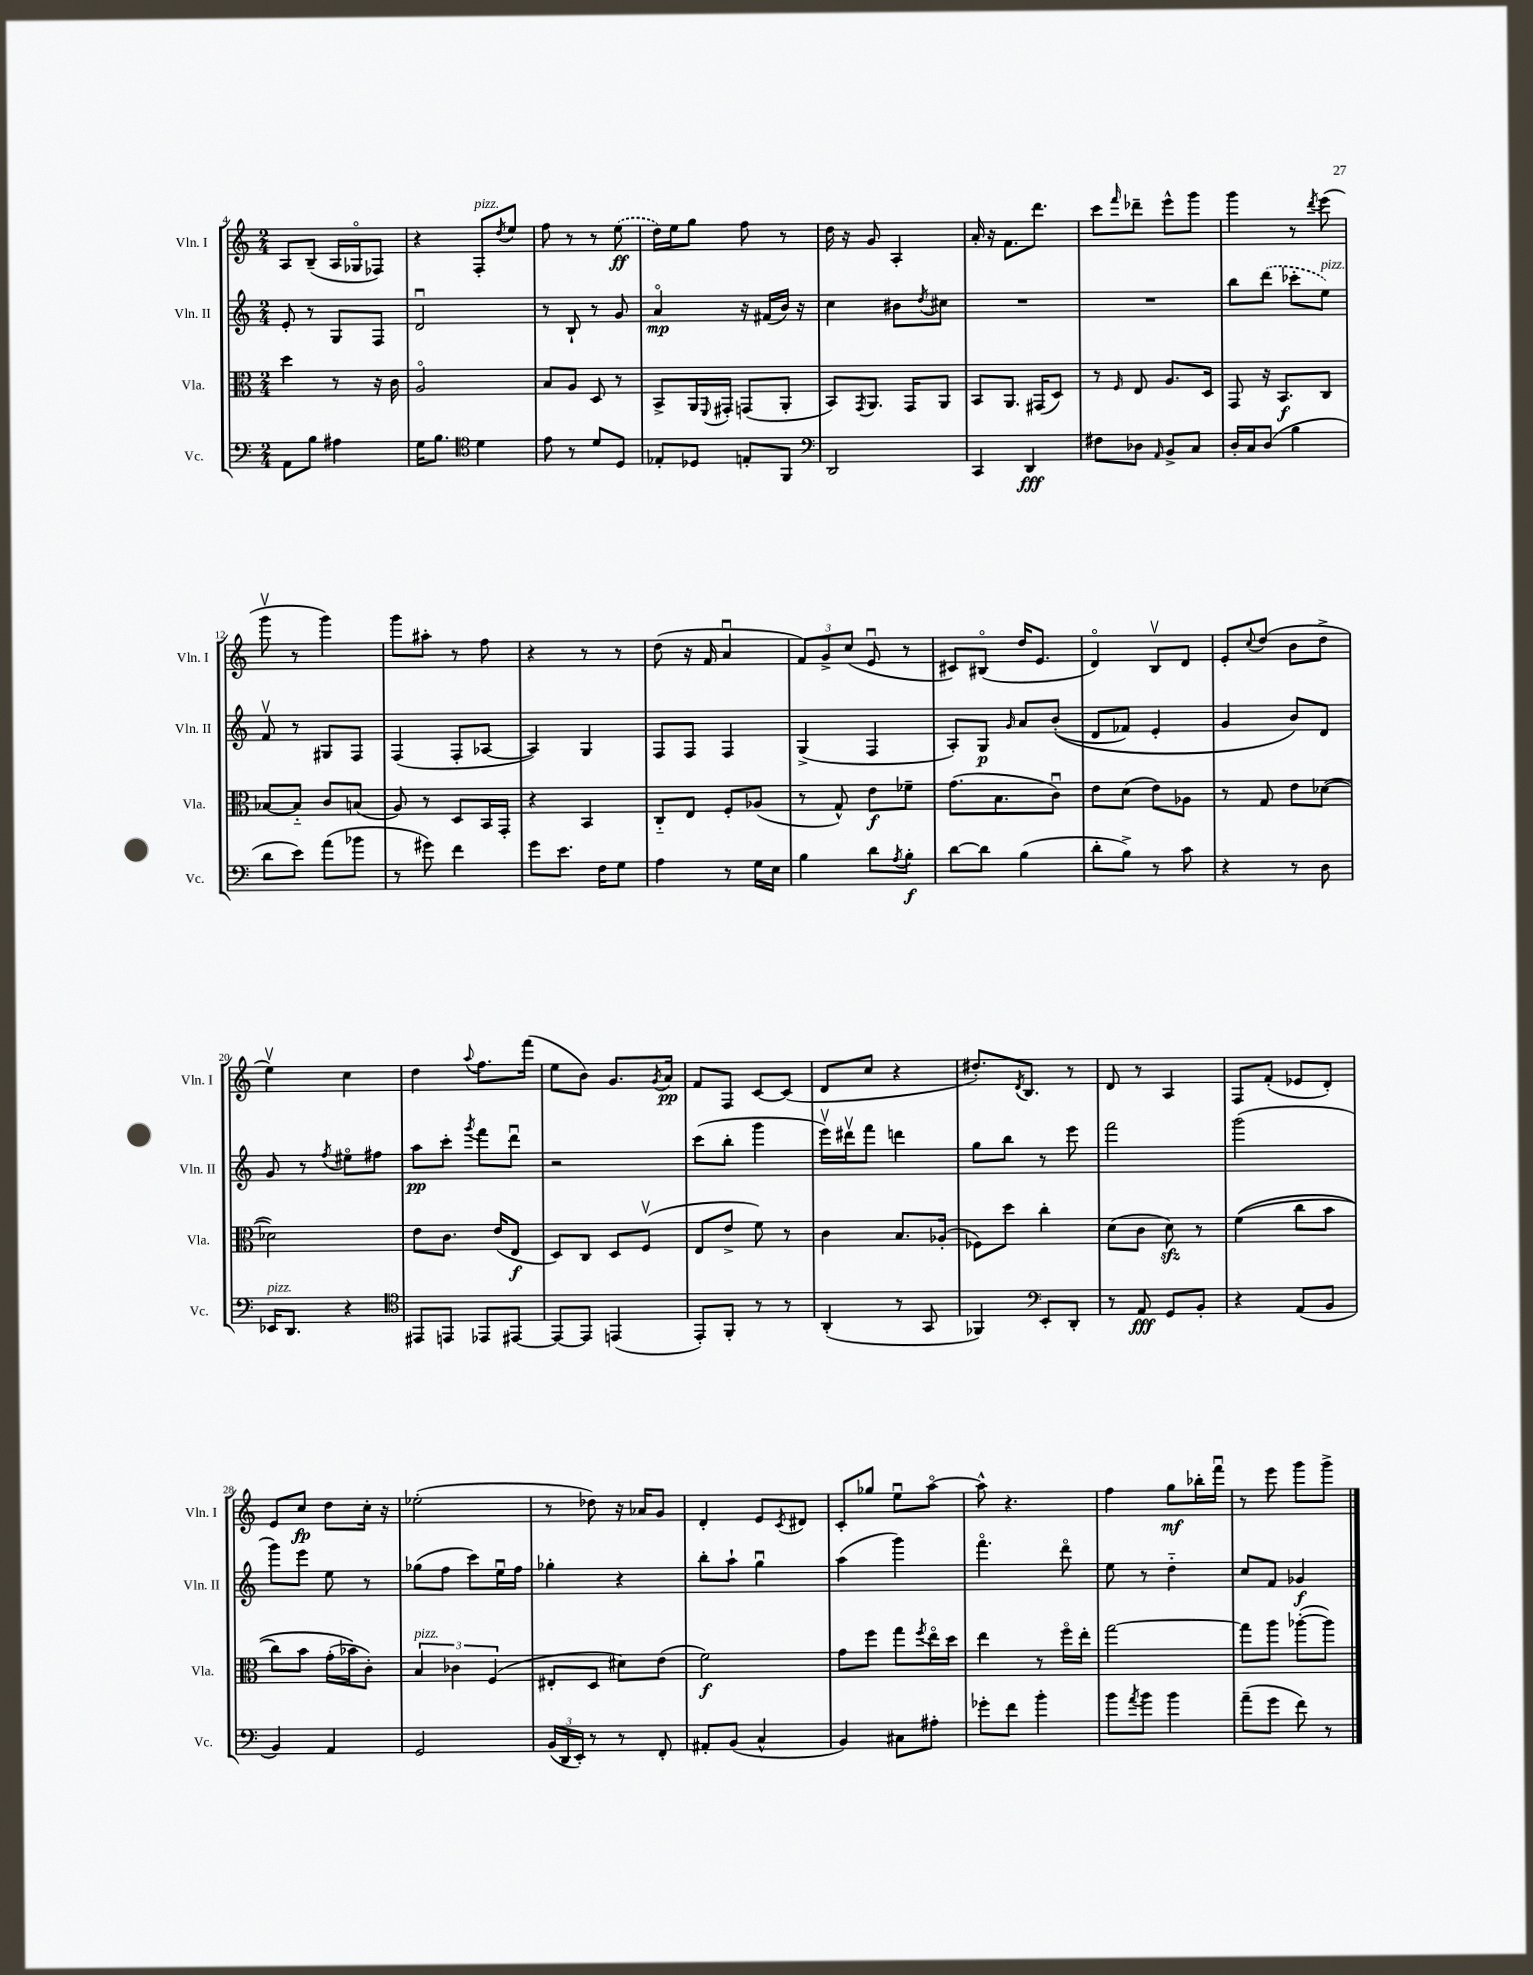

**kern	**kern	**kern	**kern
*staff4	*staff3	*staff2	*staff1
*clefF4	*clefC3	*clefG2	*clefG2
*k[]	*k[]	*k[]	*k[]
*M2/4	*M2/4	*M2/4	*M2/4
8AA\L	4dd\	8e'/	8A/L
8B\J	.	8r	(8B~/J
4A#\	8r	8G/L	16A/LL
.	.	.	16G-o/J
.	16r	8F/J	8F-/J)
.	16c\	.	.
=	=	=	=
16G\LK	2Ao/	2du/	4r
8.B\J	.	.	.
*clefC4	*	*	*
4d\	.	.	8F'/L
.	.	.	8qdd/
.	.	.	8ee/J
=	=	=	=
8e\	8B/L	8r	8ff\
8r	8A/J	8B`/	8r
8d/L	8D/	8r	8r
8D/J	8r	8g/	(8ee\
=	=	=	=
8E-'/L	8BB^/L	4ao/	16dd\LL)
.	.	.	16ee\J
8D-/J	16AA/L	.	8gg\J
.	8qqFF/	.	.
.	16GG#'/JJ	.	.
8E'/L	(8GG/L	16r	8ff\
.	.	(16f#/LL	.
8FF/J	8AA'/J	16b/JJ)	8r
.	.	16r	.
=	=	=	=
*clefF4	*	*	*
2DD/	8BB/L)	4cc\	16dd\
.	.	.	16r
.	8qGG/	.	.
.	8.AA/J	.	8g/
.	.	8b#\L	4A'/
.	16GG/LK	.	.
.	.	8qdd/	.
.	8AA/J	8cc#\J	.
=	=	=	=
4CC/	8BB/L	2r	16a'/
.	.	.	16r
.	8.AA/J	.	8.f\L
4DD/	.	.	.
.	(16GG#/LK	.	8.ddd\J
.	8D/J)	.	.
=	=	=	=
8F#\L	8r	2r	8ccc\L
.	16qqF/	.	16qqfff/
8D-\J	8E/	.	8ddd-~\J
16qqAA/	.	.	.
8BB^/L	8.A/L	.	8eee^^\L
8C/J	.	.	8ggg\J
.	16D/Jk	.	.
=	=	=	=
16D'/LL	8GG/	8bb\L	4ggg\
16C/J	.	.	.
(8D/J	16r	(8ddd\J	.
.	8.BB/L	.	.
4B\	.	8ccc-'\L	8r
.	.	.	8qddd/
.	8C/J	8ee\J)	(8eee\
=	=	=	=
8d\L	[8B-/L	8fv/	8gggv\
8e\J)	8B-'~/]J	8r	8r
(8a\L	8c/L	8G#/L	4ggg\)
8b-\J	(8B/J	8F/J	.
=	=	=	=
8r	8A/)	(4F/	8ggg\L
8g#\)	8r	.	8aa#'\J
4f\	8D/L	8F'/L	8r
.	16BB/L	[8A-/J	8ff\
.	16GG'/JJ	.	.
=	=	=	=
8g\L	4r	4A-/])	4r
8.e\J	.	.	.
.	4BB/	4G/	8r
16F\LK	.	.	.
8G\J	.	.	8r
=	=	=	=
4A\	8C'~/L	8F/L	(8dd\
.	8E/J	8F/J	16r
.	.	.	16f/
8r	8F'/L	4F/	4au/
16G\LL	(8A-/J	.	.
16E\JJ	.	.	.
=	=	=	=
4B\	8r	(4G^/	12f/L)
.	.	.	12g^/
.	8G^^/)	.	.
.	.	.	(12cc/J
8d\L	8e\L	4F/	8eu/
8qA/	.	.	.
8B'\J	8f-~\J	.	8r
=	=	=	=
[8d\L	(8.g\L	8A'/L)	8c#/L)
8d\]J	.	8G/J	(8B#o/J
.	8.B\	.	.
.	.	16qqg/	.
(4B\	.	8a/L	16dd/LK
.	.	.	8.e/J
.	8cu\J)	&((8b'/J	.
=	=	=	=
8d'\L	8e\L	8d/L	4do/)
8B^\J)	(8d\J	8f-/J)	.
8r	8e\L)	4e'/	8Bv/L
8c\	8A-\J	.	8d/J
=	=	=	=
4r	8r	4g/	8e'/L
.	.	.	8qqcc/
.	8G/	.	(8dd/J
8r	8e\L	8b/L&)	8b\L
8D\	([8d-\J	8d/J	8dd^\J
=	=	=	=
16EE-/LK	2d-\])	8g/	4eev\)
8.DD/J	.	.	.
.	.	8r	.
.	.	8qff/	.
4r	.	8ee#o\L	4cc\
.	.	8ff#\J	.
=	=	=	=
*clefC4	*	*	*
8EE#/L	8e\L	8aa\L	4dd\
8EE/J	8.c\J	8ccc'\J	.
.	.	8qggg/	8qqaa/
8EE-/L	.	8fff\L	8.ff\L
.	(16e/LK	.	.
[8EE#/J	8E/J	8dddu\J	.
.	.	.	(16fff\Jk
=	=	=	=
8EE#/_L	8D/L)	2r	8ee\L
8EE#/]J	8C/J	.	8b\J)
(4EE/	8D/L	.	8.g/L
.	(8Fv/J	.	.
.	.	.	8qg/
.	.	.	16a/Jk
=	=	=	=
8EE'/L)	8E/L	(8ccc\L	8f/L
8FF'/J	8e^/J	8bb'\J	8F/J
8r	8f\)	4ggg\	[8c/L
8r	8r	.	(8c/]J
=	=	=	=
(4AA'/	4c\	16eeev\LL)	8d/L
.	.	16ddd#v\J	.
.	.	8fff\J	8cc/J
8r	8.B/L	4ddd\	4r
8GG/	.	.	.
.	(16A-'/Jk	.	.
=	=	=	=
4FF-/)	8F-\L)	8gg\L	8.dd#'/L)
.	8dd\J	8bb\J	.
.	.	.	8qd/
.	.	.	8.B/J
*clefF4	*	*	*
8EE'/L	4cc'\	8r	.
8DD'/J	.	8eee\	8r
=	=	=	=
8r	(8d\L	2fff\	8d/
8AA/	8c\J	.	8r
8GG/L	8d\)	.	4A/
8BB'/J	8r	.	.
=	=	=	=
4r	&((4f\	(2ggg\	8F/L
.	.	.	(8f'/J
(8AA/L	8cc\L	.	8e-/L
8BB/J	8b\J	.	8d'/J)
=	=	=	=
4BB/)	8cc\L)	8ggg\L)	8e/L
.	8b\J	8eee\J	8cc/J
4AA/	(16g'\LL	8ee\	8dd\L
.	16b-\J&)	.	.
.	8c'\J)	8r	16cc'\Jk
.	.	.	16r
=	=	=	=
2GG/	6B/	(8gg-\L	(2ee-'\
.	.	8ff\J	.
.	6c-\	.	.
.	.	8ccc\L)	.
.	(6F/	.	.
.	.	16eeu\L	.
.	.	16ff\JJ	.
=	=	=	=
(24BB/LL	8E#'/L	4gg-'\	8r
24DD/	.	.	.
24EE'/JJ)	.	.	.
8r	8D/J	.	8dd-\)
8r	8d#\L)	4r	16r
.	.	.	16a-/LK
8FF'/	(8e\J	.	8g/J
=	=	=	=
8AA#'/L	2f\)	8bb'\L	4d'/
(8BB/J	.	8aa`\J	.
4C^^/	.	4ggu\	8e/L
.	.	.	8qc/
.	.	.	8d#/J
=	=	=	=
4BB/)	8g\L	(4aa\	8c'/L
.	8ff\J	.	8gg-/J
8C#\L	8gg\L	4ggg\)	8eeu\L
.	8qff/	.	.
8A#'\J	16eeo\L	.	[8aao\J
.	16dd\JJ	.	.
=	=	=	=
8g-'\L	4ee\	4.fffo\	8aa^^\]
8f\J	.	.	4.r
4b'\	8r	.	.
.	16ffo\LL	8dddo\	.
.	16ee'\JJ	.	.
=	=	=	=
8b\L	[2gg\	8ee\	4ff\
8qa/	.	.	.
8b\J	.	8r	.
4b\	.	4dd'~\	8gg\L
.	.	.	16bb-'\L
.	.	.	16fffu\JJ
=	=	=	=
(8a~\L	8gg\]L	8cc/L	8r
8g\J	8aa\J	8f/J	8eee\
8f\)	([8aa-'\L	4g-/	8ggg\L
8r	8aa-\]J)	.	8ggg^\J
==	==	==	==
*-	*-	*-	*-
